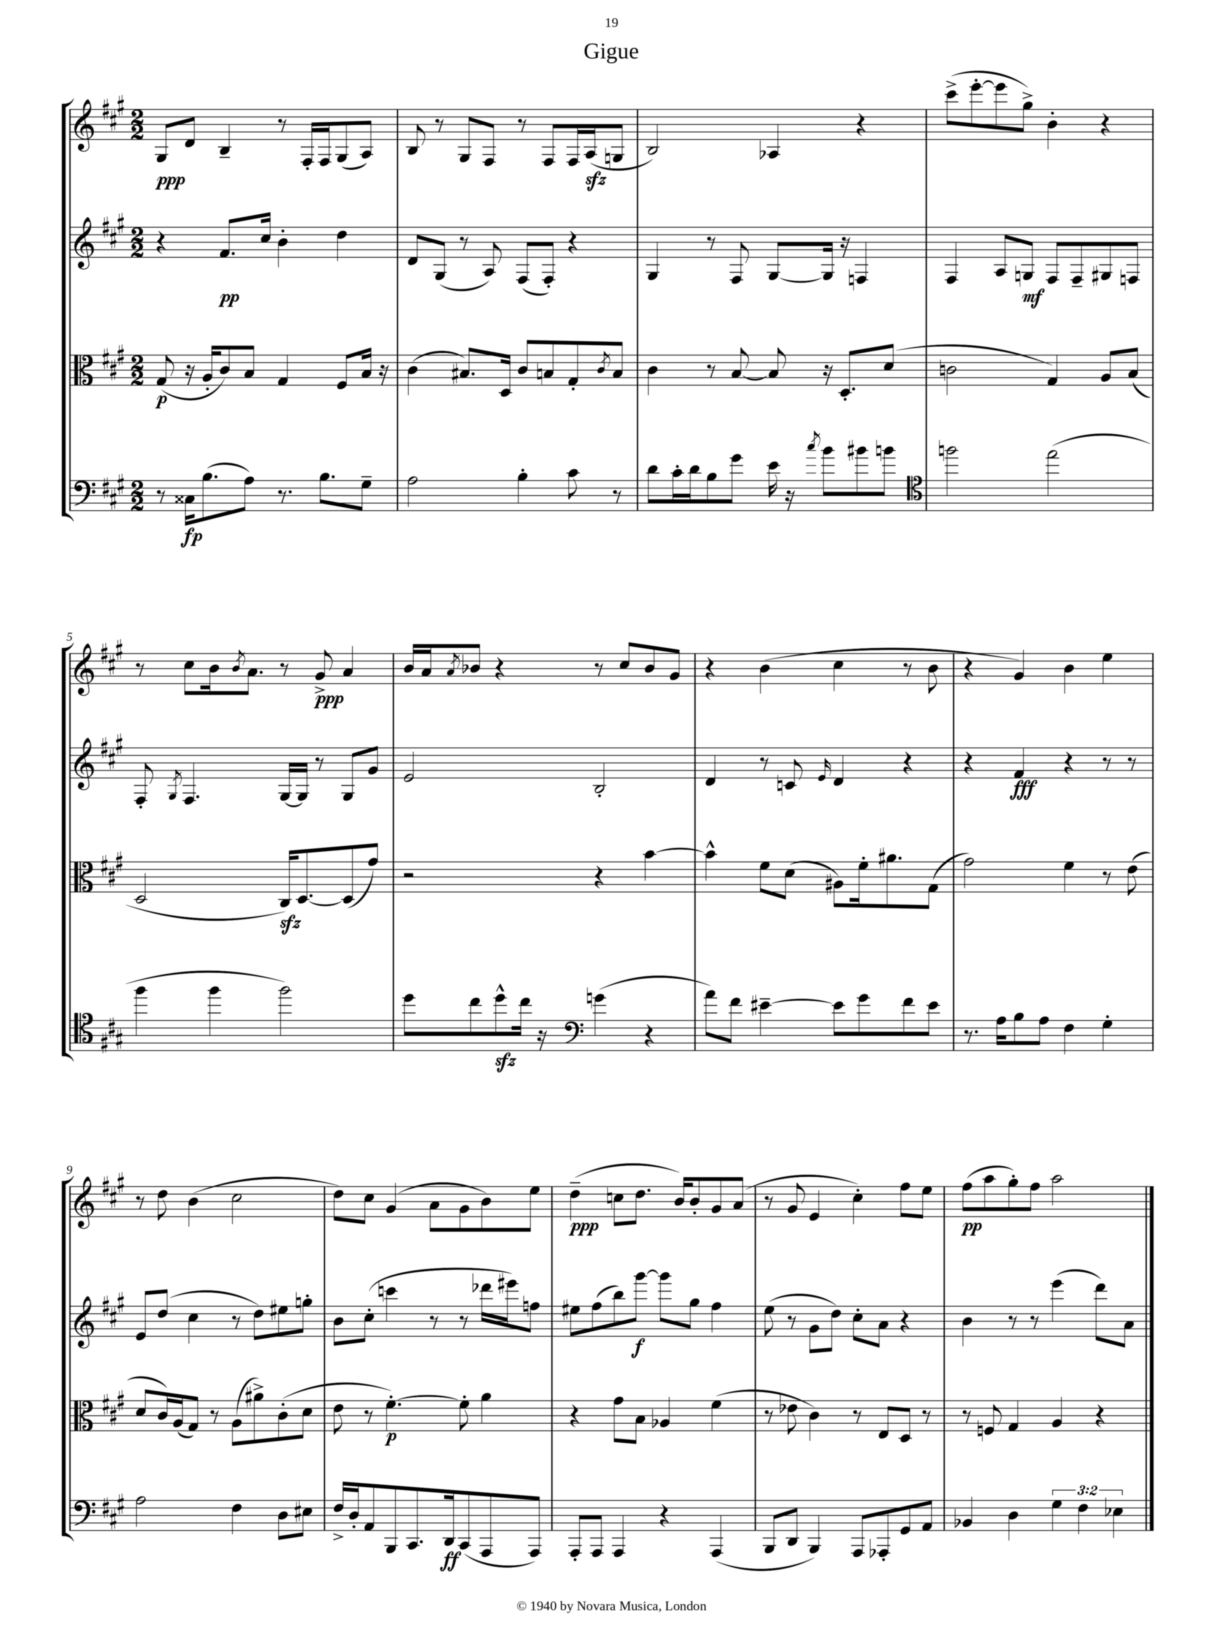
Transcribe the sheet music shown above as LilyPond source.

\header { title = "Gigue" }
<<
\new StaffGroup <<
\new Staff = "s0" {
    \clef treble \key a \major \numericTimeSignature \time 2/2
    gis8\ppp d'8 b4-- r8 fis16-. fis16 gis8( a8) |
    b8 r8 gis8 fis8 r8 fis8 fis16 a16\sfz( g8 |
    b2) aes4 r4 |
    cis'''8->( e'''8~-. e'''8 gis''8->) b'4-. r4 |
    r8 cis''8 b'16 \acciaccatura { b'8 } a'8. r8 gis'8->\ppp a'4 |
    b'16 a'16 \acciaccatura { a'8 } bes'8 r4 r8 cis''8 bes'8 gis'8 |
    r4 b'4( cis''4 r8 b'8 |
    r4 gis'4) b'4 e''4 |
    r8 d''8 b'4( cis''2 |
    d''8) cis''8 gis'4( a'8 gis'8 b'8) e''8 |
    d''4--\ppp( c''8 d''8. b'16) b'8-. gis'8 a'8( |
    r8 gis'8 e'4 cis''4-.) fis''8 e''8 |
    fis''8\pp( a''8 gis''8-.) fis''8 a''2 \bar "|." |
}
\new Staff = "s1" {
    \clef treble \key a \major \numericTimeSignature \time 2/2
    r4 fis'8.\pp cis''16 b'4-. d''4 |
    d'8 gis8( r8 a8) fis8( fis8-.) r4 |
    gis4 r8 fis8 gis8~ gis16 r16 f4 |
    fis4 a8 g8\mf fis8 fis8-- gis8 f8 |
    fis8-. \acciaccatura { gis8 } fis4. gis16~ gis16 r8 gis8 gis'8 |
    e'2 b2-. |
    d'4 r8 c'8 \grace { e'16 } d'4 r4 |
    r4 fis'4\fff r4 r8 r8 |
    e'8 d''8( cis''4 r8 d''8) eis''8 g''8-. |
    b'8 cis''8-.( c'''4 r8 r8 des'''16 eis'''16) f''8 |
    eis''8 fis''8( b''8) gis'''8~\f gis'''8 gis''8 fis''4 |
    e''8( r8 gis'8 d''8) cis''8-. a'8 r4 |
    b'4 r8 r8 e'''4( d'''8) a'8 \bar "|." |
}
\new Staff = "s2" {
    \clef alto \key a \major \numericTimeSignature \time 2/2
    gis8\p( r16 a16-. cis'8) b8 gis4 fis8 b16 r16 |
    cis'4( bis8.) d16 cis'8 b8 gis8-. \acciaccatura { cis'8 } b8 |
    cis'4 r8 b8~ b8 r16 d8.-. d'8( |
    c'2 gis4) a8 b8( |
    d2 cis16\sfz) d8.~ d8( gis'8) |
    r2 r4 b'4~ |
    b'4-^ fis'8 d'8( ais8) fis'16-. ais'8. gis8( |
    gis'2) fis'4 r8 e'8( |
    d'8 cis'16) a16( gis8) r8 a8( ais'8->) cis'8-.( d'8 |
    e'8 r8 fis'4.~-.\p) fis'8-. a'4 |
    r4 gis'8 b8 aes4 fis'4( |
    r8 ees'8 cis'4) r8 e8 d8 r8 |
    r8 f8 gis4 a4 r4 \bar "|." |
}
\new Staff = "s3" {
    \clef bass \key a \major \numericTimeSignature \time 2/2 \override Staff.TupletNumber.text = #tuplet-number::calc-fraction-text
    r8 cisis16\fp b8.( a8) r8. b8. gis8-- |
    a2 b4-. cis'8 r8 |
    d'8 cis'16-. d'16 b8 gis'8 e'16 r16 \acciaccatura { cis''8 } b'8 bis'8 b'8 |
    \clef tenor f''2 e''2( |
    fis''4 fis''4 fis''2) |
    d''8 cis''8 d''8-^\sfz cis''16 r16 \clef bass g'4( r4 |
    a'8) fis'8 eis'4~-- eis'8 gis'8 fis'8 eis'8 |
    r8. a16 b8 a8 fis4 gis4-. |
    a2 fis4 d8 eis8 |
    fis16-> d16-. a,8 b,,8 cis,8. d,16\ff cis,8( a,,8 a,,8) |
    a,,8-. a,,8 a,,4 r4 a,,4( |
    b,,8 d,8 b,,4) a,,8 aes,,8-. gis,8 a,8 |
    bes,4 d4 \tuplet 3/2 { gis4 fis4 ees4 } \bar "|." |
}
>>
>>
